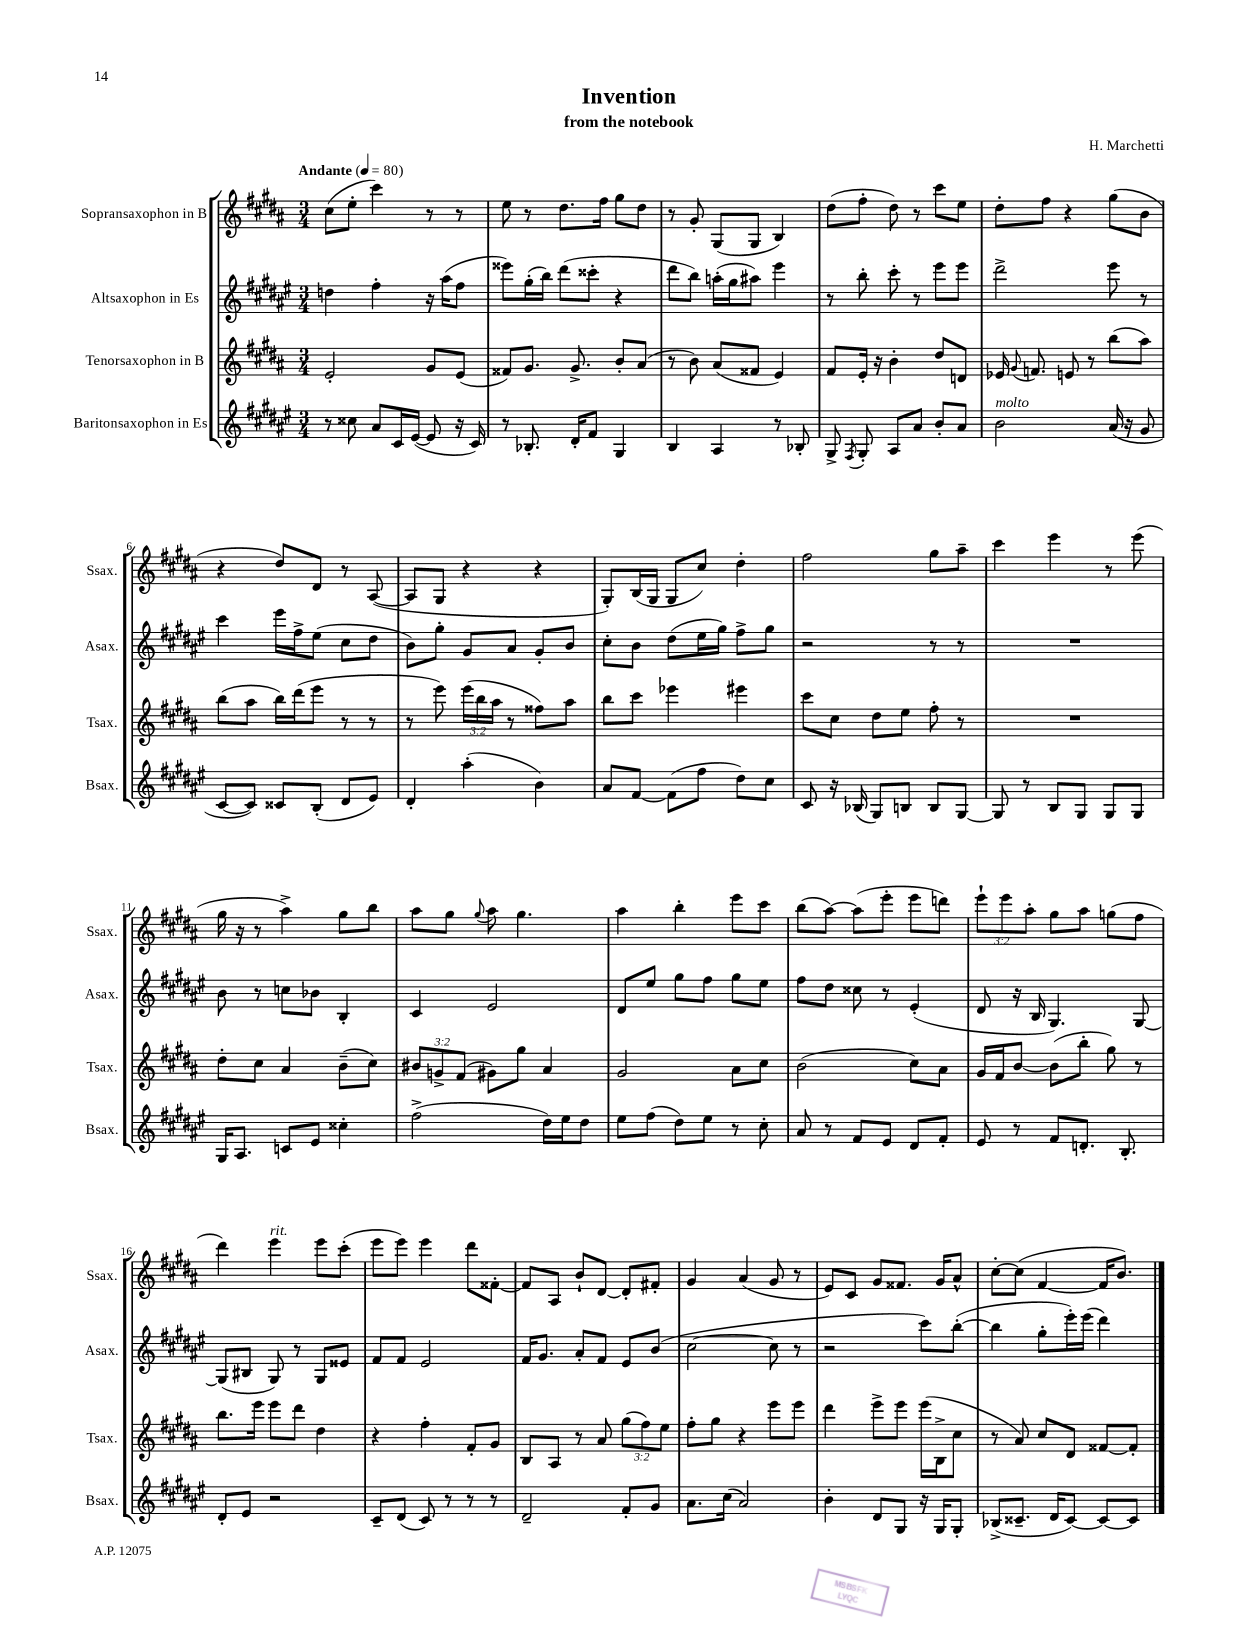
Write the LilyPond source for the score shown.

\header { title = "Invention" composer = "H. Marchetti" subtitle = "from the notebook" }
<<
\new StaffGroup <<
\new Staff = "s0" \with { instrumentName = "Sopransaxophon in B" shortInstrumentName = "Ssax." } {
    \clef treble \key b \major \numericTimeSignature \time 3/4 \override Staff.TupletNumber.text = #tuplet-number::calc-fraction-text \tempo "Andante" 4 = 80
    \autoBeamOff cis''8[( e''8]-. cis'''4) r8 r8 |
    e''8 r8 dis''8.[ fis''16] gis''8[ dis''8] |
    r8 gis'8-. gis8[( gis8] b4) |
    dis''8[( fis''8]-. dis''8) r8 cis'''8[ e''8] |
    dis''8[-. fis''8] r4 gis''8[( b'8] |
    r4 dis''8[) dis'8] r8 ais8~( |
    ais8[ gis8] r4 r4 |
    gis8[-.) b16( gis16] gis8[ cis''8]) dis''4-. |
    fis''2 gis''8[ ais''8]-- |
    cis'''4 e'''4 r8 e'''8( |
    gis''16 r16 r8 ais''4->) gis''8[ b''8] |
    ais''8[ gis''8] \appoggiatura { gis''8 } ais''8 gis''4. |
    ais''4 b''4-. e'''8[ cis'''8] |
    b''8[( ais''8]~) ais''8[( e'''8]-. e'''8[ d'''8]) |
    \tuplet 3/2 { e'''8[-! e'''8 ais''8]-. } gis''8[ ais''8] g''8[( fis''8] |
    dis'''4) e'''4^\markup { \italic "rit." } e'''8[ cis'''8]-.( |
    e'''8[ e'''8]) e'''4 dis'''8[ fisis'8]~-. |
    fisis'8[ ais8] b'8[-! dis'8]~ dis'8[-. fis'8]-. |
    gis'4 ais'4( gis'8 r8 |
    e'8[) cis'8] gis'8[ fisis'8.] gis'16[ ais'8]-^ |
    cis''8[~-. cis''8]( fis'4~ fis'16[ b'8.]) \bar "|." |
}
\new Staff = "s1" \with { instrumentName = "Altsaxophon in Es" shortInstrumentName = "Asax." } {
    \clef treble \key fis \major \numericTimeSignature \time 3/4
    \autoBeamOff d''4 fis''4-. r16 ais''16[( fis''8] |
    eisis'''8[) gis''16-.( b''16]) dis'''8[( cisis'''8]-. r4 |
    dis'''8[ b''8]) a''16[-.( gis''16 ais''8]) eis'''4 |
    r8 b''8-. cis'''8-. r8 eis'''8[ eis'''8] |
    dis'''2-> eis'''8 r8 |
    cis'''4 eis'''16[ fis''16-> eis''8]( cis''8[ dis''8] |
    b'8[) gis''8]-. gis'8[ ais'8] gis'8[-. b'8] |
    cis''8[-. b'8] dis''8[( eis''16 gis''16]) fis''8[-> gis''8] |
    r2 r8 r8 |
    R2. |
    b'8 r8 c''8[ bes'8] b4-. |
    cis'4 eis'2 |
    dis'8[ eis''8] gis''8[ fis''8] gis''8[ eis''8] |
    fis''8[ dis''8] cisis''8 r8 eis'4-.( |
    dis'8 r16 b16 gis4.) gis8~ |
    gis8[( bis8] gis8) r8 gis8[ eisis'8] |
    fis'8[ fis'8] eis'2 |
    fis'16[ gis'8.] ais'8[-. fis'8] eis'8[ b'8]( |
    cis''2~ cis''8 r8 |
    r2 cis'''8[) b''8]~-.( |
    b''4 gis''8[-. eis'''16-.) eis'''16]( dis'''4) \bar "|." |
}
\new Staff = "s2" \with { instrumentName = "Tenorsaxophon in B" shortInstrumentName = "Tsax." } {
    \clef treble \key b \major \numericTimeSignature \time 3/4 \override Staff.TupletNumber.text = #tuplet-number::calc-fraction-text
    \autoBeamOff e'2-. gis'8[ e'8]( |
    fisis'8[) gis'8.] gis'8.-> b'8[-. ais'8]( |
    r8 b'8) ais'8[( fisis'8] e'4) |
    fis'8[ e'16]-. r16 b'4-. dis''8[ d'8] |
    ees'16 \appoggiatura { gis'8 } f'8. e'8 r8 b''8[( ais''8]) |
    b''8[( ais''8] b''16[) dis'''16( e'''8] r8 r8 |
    r8 e'''8) \tuplet 3/2 { e'''16[( b''16 ais''16] } r8 fisis''8[) ais''8] |
    b''8[ cis'''8] ees'''4 eis'''4 |
    cis'''8[ cis''8] dis''8[ e''8] fis''8-. r8 |
    R2. |
    dis''8[-. cis''8] ais'4 b'8[--( cis''8]) |
    \tuplet 3/2 { bis'8[ g'8-> fis'8]( } gis'8[) gis''8] ais'4 |
    gis'2 ais'8[ cis''8] |
    b'2( cis''8[) ais'8] |
    gis'16[ fis'16 b'8]~ b'8[( b''8]-. gis''8) r8 |
    b''8.[ e'''16] e'''8[ dis'''8] dis''4 |
    r4 fis''4-. fis'8[-. gis'8] |
    b8[ ais8] r8 ais'8 \tuplet 3/2 { gis''8[( fis''8) e''8] } |
    fis''8[-. gis''8] r4 e'''8[ e'''8] |
    dis'''4 e'''8[-> e'''8] e'''16[( b16-> cis''8] |
    r8 ais'8) cis''8[ dis'8] fisis'8[~ fisis'8]-. \bar "|." |
}
\new Staff = "s3" \with { instrumentName = "Baritonsaxophon in Es" shortInstrumentName = "Bsax." } {
    \clef treble \key fis \major \numericTimeSignature \time 3/4
    \autoBeamOff r8 cisis''8 ais'8[ cis'16 eis'16]~( eis'8 r16 cis'16) |
    r8 bes8.-. dis'16[-. fis'8] gis4 |
    b4 ais4 r8 bes8-. |
    gis8-> \acciaccatura { fis8 } gis8-. ais8[ ais'8] b'8[-. ais'8] |
    b'2^\markup { \italic "molto" } ais'16( r16 gis'8 |
    cis'8[~ cis'8]) cisis'8[ b8]-.( dis'8[ eis'8]) |
    dis'4-. ais''4-.( b'4) |
    ais'8[ fis'8]~ fis'8[( fis''8] dis''8[) cis''8] |
    cis'8 r16 bes16( gis8[) b8] b8[ gis8]~ |
    gis8 r8 b8[ gis8] gis8[ gis8] |
    gis16[ ais8.] c'8[ eis'8] cisis''4-. |
    fis''2->( dis''16[) eis''16 dis''8] |
    eis''8[ fis''8]( dis''8[) eis''8] r8 cis''8-. |
    ais'8 r8 fis'8[ eis'8] dis'8[ fis'8]-. |
    eis'8 r8 fis'8[ d'8.]-. b8.-. |
    dis'8[-. eis'8] r2 |
    cis'8[-- dis'8]( cis'8) r8 r8 r8 |
    dis'2-- fis'8[-. gis'8] |
    ais'8.[ cis''16]( ais'2) |
    b'4-. dis'8[ gis8] r16 gis16[ gis8]-. |
    bes8[->( cisis'8.]-- dis'16[ cisis'8]~) cisis'8[~ cisis'8] \bar "|." |
}
>>
>>
